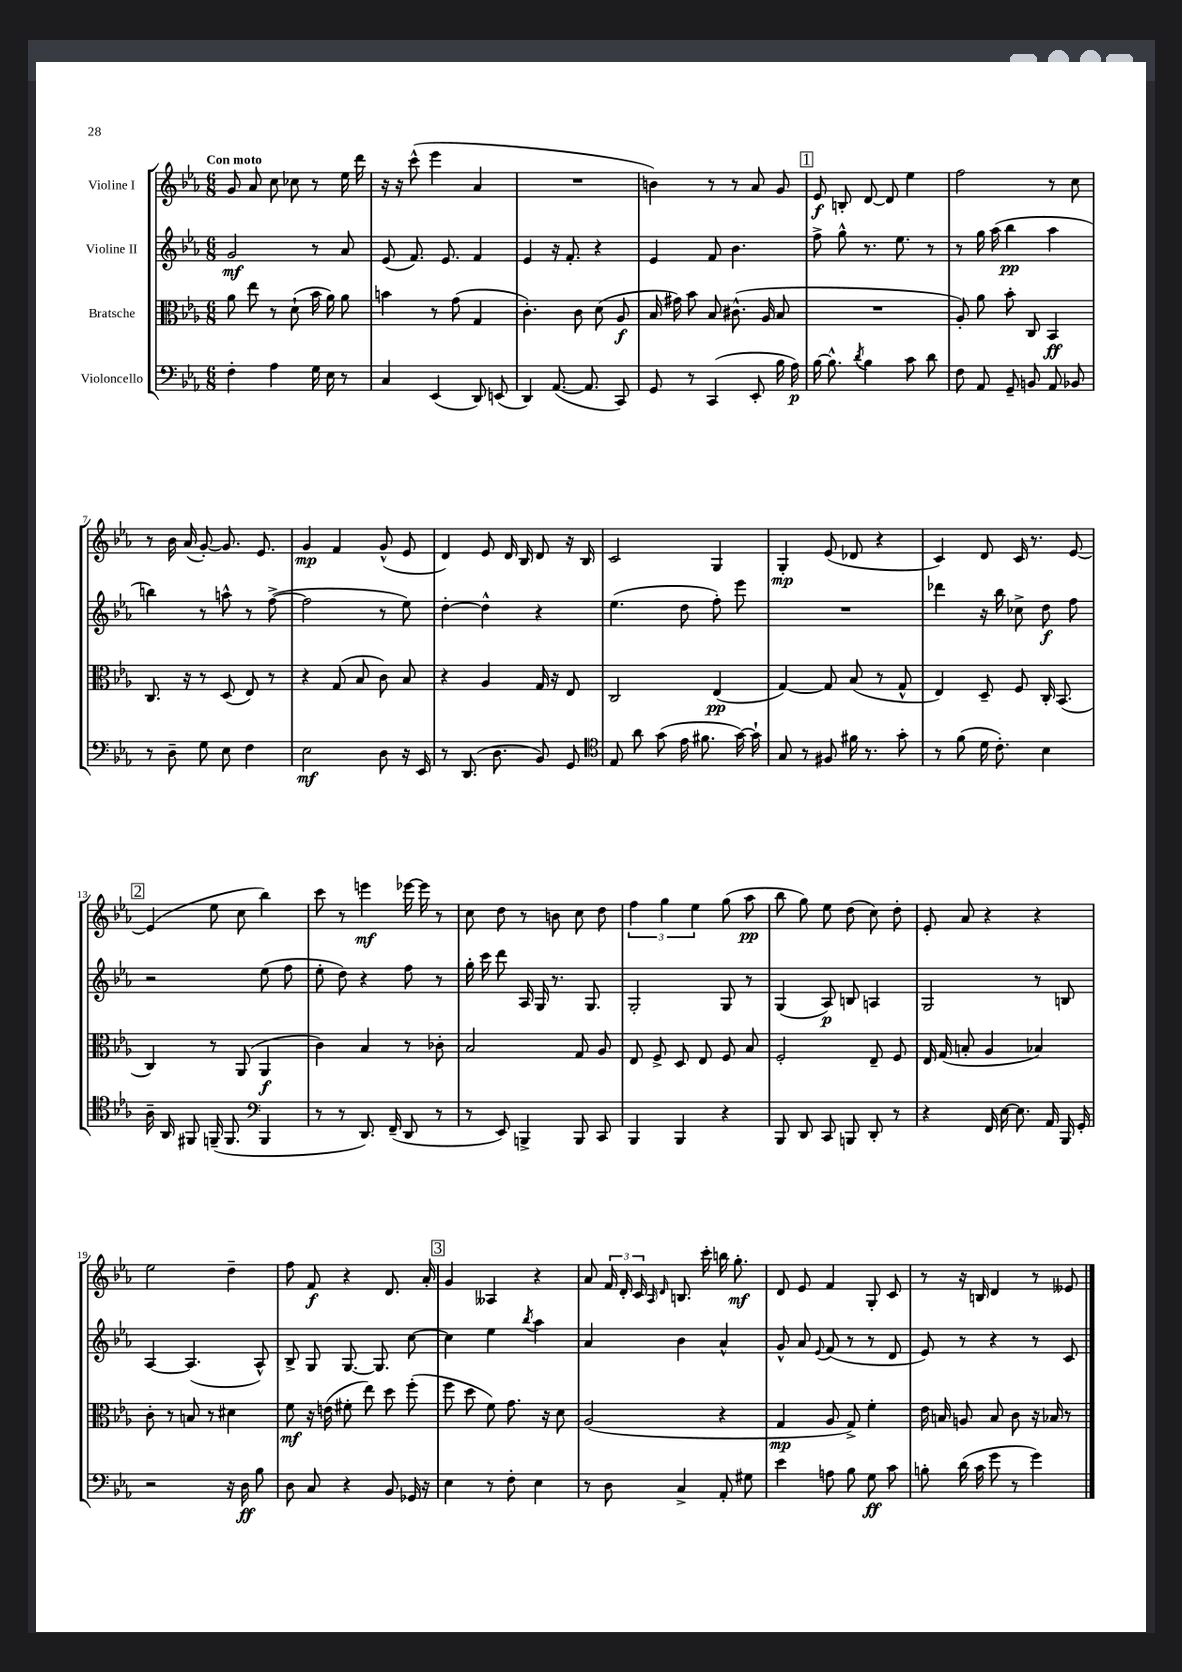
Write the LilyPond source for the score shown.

<<
\new StaffGroup <<
\new Staff = "s0" \with { instrumentName = "Violine I" } {
    \clef treble \key ees \major \numericTimeSignature \time 6/8 \tempo "Con moto"
    \autoBeamOff g'8 aes'8 c''8 ces''8 r8 ees''16 d'''16 |
    r16 r16 c'''8-^( ees'''4 aes'4 |
    R2. |
    b'4) r8 r8 aes'8 g'8 |
    \mark \markup { \box "1" } ees'8\f b8-. d'8~ d'8 ees''4 |
    f''2 r8 c''8 |
    r8 bes'16 aes'16( g'8~-.) g'8. ees'8. |
    g'4\mp f'4 g'8-^( ees'8 |
    d'4) ees'8 d'16 bes16 d'8 r16 bes16 |
    c'2 g4 |
    g4-.\mp ees'8( des'8 r4 |
    c'4) d'8 c'16 r8. ees'8~ |
    \mark \markup { \box "2" } ees'4( ees''8 c''8 bes''4) |
    c'''8 r8 e'''4\mf ees'''16~ ees'''16 r8 |
    c''8 d''8 r8 b'8 c''8 d''8 |
    \tuplet 3/2 { f''4 g''4 ees''4 } g''8( aes''8\pp |
    bes''8 g''8) ees''8 d''8( c''8) d''8-. |
    ees'8-. aes'8 r4 r4 |
    ees''2 d''4-- |
    f''8 f'8\f r4 d'8. aes'16-. |
    \mark \markup { \box "3" } g'4 aeses4 r4 |
    aes'8 \tuplet 3/2 { f'16 d'16-. c'16 } \grace { aes16 d'16 } b8. c'''16-. b''16 g''8.-.\mf |
    d'8 ees'8 f'4 g8-. c'8 |
    r8 r16 b16 d'4 r8 eeses'8 \bar "|." |
}
\new Staff = "s1" \with { instrumentName = "Violine II" } {
    \clef treble \key ees \major \numericTimeSignature \time 6/8
    \autoBeamOff g'2\mf r8 aes'8 |
    ees'8( f'8.) ees'8. f'4 |
    ees'4 r16 f'8.-. r4 |
    ees'4 f'8 bes'4. |
    \mark \markup { \box "1" } f''8-> g''8-^ r8. ees''8. r8 |
    r8 g''16 aes''16( bes''4\pp aes''4 |
    b''4) r8 a''8-^ r8 f''8~->( |
    f''2 r8 ees''8) |
    d''4~-. d''4-^ r4 |
    ees''4.( d''8 f''8-.) ees'''8 |
    R2. |
    des'''4 r16 bes''16 ces''8-> d''8\f f''8 |
    \mark \markup { \box "2" } r2 ees''8( f''8 |
    ees''8-. d''8) r4 f''8 r8 |
    g''16-. c'''16 d'''8 aes16 g16 r8. g8. |
    g2-. g8 r8 |
    g4( aes8\p) b8 a4 |
    g2 r8 b8 |
    aes4~ aes4.( aes8-^) |
    bes8-> g8 g8.~ g8. c''8~ |
    \mark \markup { \box "3" } c''4 ees''4 \acciaccatura { bes''8 } aes''4 |
    aes'4 bes'4 aes'4-^ |
    g'8-^ aes'8 \appoggiatura { ees'8 } f'8( r8 r8 d'8 |
    ees'8) r8 r4 r8 c'8 \bar "|." |
}
\new Staff = "s2" \with { instrumentName = "Bratsche" } {
    \clef alto \key ees \major \numericTimeSignature \time 6/8
    \autoBeamOff aes'8 ees''8 r8 d'8-!( bes'16 aes'16) aes'8 |
    b'4 r8 g'8( g4 |
    c'4.-.) c'8 d'8( aes8\f |
    bes16 gis'16) bes'8 bes8 cis'8.-^( aes16 bes8 |
    \mark \markup { \box "1" } R2. |
    aes8-.) aes'8 bes'8-. c8 bes,4\ff |
    c8. r16 r8 d8( ees8) r8 |
    r4 g8( bes8 c'8) bes8 |
    r4 aes4 g16 r16 ees8 |
    c2 ees4\pp( |
    g4~) g8 bes8( r8 g8-^ |
    ees4) d8-- f8 c16-. bes,8.( |
    \mark \markup { \box "2" } c4) r8 aes,8( aes,4\f |
    c'4) bes4 r8 ces'8-. |
    bes2 g8 aes8 |
    ees8 f8-> d8 ees8 f8 bes8 |
    f2-. ees8-- f8 |
    ees16 g16( b8-. aes4 bes4) |
    c'8-. r8 b8 r8 dis'4 |
    f'8\mf r16 e'16( fis'8-. ees''8) d''8 f''8-.( |
    \mark \markup { \box "3" } f''8 d''8 f'8) g'8. r16 d'8 |
    aes2( r4 |
    g4\mp aes8 g8->) f'4-. |
    ees'16 b16 a8 b8 c'8 r16 bes16 r8 \bar "|." |
}
\new Staff = "s3" \with { instrumentName = "Violoncello" } {
    \clef bass \key ees \major \numericTimeSignature \time 6/8
    \autoBeamOff f4-. aes4 g16 ees16 r8 |
    c4 ees,4( d,8) e,8( |
    d,4) aes,8.~( aes,8. c,8) |
    g,8 r8 c,4( ees,8-. bes16 aes16\p) |
    \mark \markup { \box "1" } bes16~ bes8.-^ \acciaccatura { d'8 } bes4 c'8 d'8 |
    f8 aes,8 g,8-- b,8 aes,8 bes,8 |
    r8 d8-- g8 ees8 f4 |
    ees2\mf d8 r16 ees,16 |
    r8 d,8.( d8. bes,8) g,8 |
    \clef tenor ees8 aes'8 g'8( ees'16 fis'8. g'16~) g'16-! |
    g8 r8 fis8 fis'16 r8. g'8-. |
    r8 f'8( d'16 c'8.-.) bes4 |
    \mark \markup { \box "2" } aes16-- aes,16 fis,8 f,16--( f,8. \clef bass bes,,4 |
    r8 r8 d,8.) f,16--( d,8 r8 |
    r8 ees,8) b,,4-> b,,8 c,8 |
    bes,,4 bes,,4 r4 |
    bes,,8 d,8 c,8 b,,8 d,8-. r8 |
    r4 f,16 ees16~ ees8. aes,16 bes,,16 g,16-. |
    r2 r16 d16\ff bes8 |
    d8 c8 r4 bes,8 ges,16 r16 |
    \mark \markup { \box "3" } ees4 r8 f8-. ees4 |
    r8 d8 c4-> aes,8-. gis8 |
    ees'4 a8 bes8 g8\ff c'8 |
    b8-. d'16( c'16 g'8 r8 g'4) \bar "|." |
}
>>
>>
